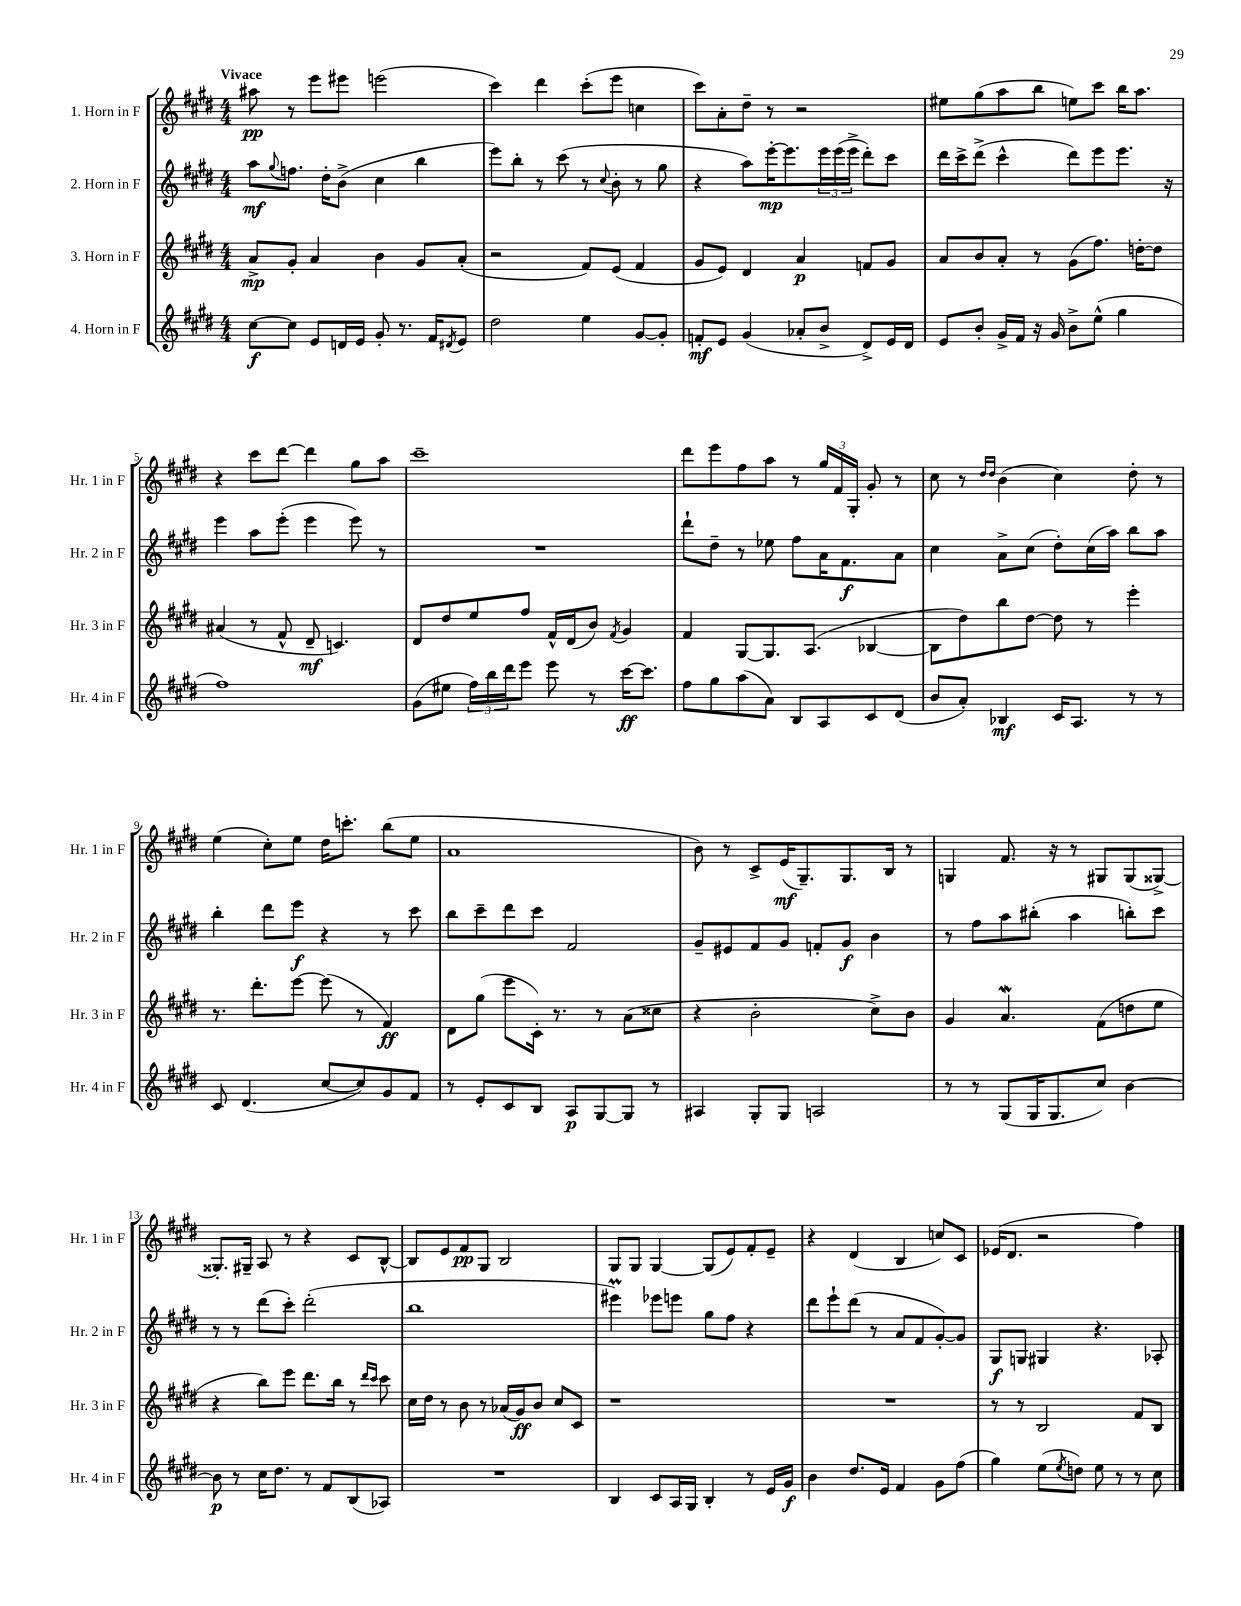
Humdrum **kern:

**kern	**dynam	**kern	**dynam	**kern	**dynam	**kern	**dynam
*part4	*part4	*part3	*part3	*part2	*part2	*part1	*part1
*staff4	*staff4	*staff3	*staff3	*staff2	*staff2	*staff1	*staff1
*I"4. Horn in F	*	*I"3. Horn in F	*	*I"2. Horn in F	*	*I"1. Horn in F	*
*I'Hr. 4 in F	*	*I'Hr. 3 in F	*	*I'Hr. 2 in F	*	*I'Hr. 1 in F	*
*clefG2	*	*clefG2	*	*clefG2	*	*clefG2	*
*k[f#c#g#d#]	*	*k[f#c#g#d#]	*	*k[f#c#g#d#]	*	*k[f#c#g#d#]	*
*M4/4	*	*M4/4	*	*M4/4	*	*M4/4	*
=1	=1	=1	=1	=1	=1	=1	=1
!	!	!	!	!	!	!LO:TX:a:B:t=Vivace	!
[8cc#\L	f	8a^/L	mp	8aa\L	mf	8aa#X\	pp
.	.	.	.	8qqgg#/	.	.	.
8cc#\J]	.	8g#'/J	.	8.ffn\J	.	8r	.
8e/L	.	4a/	.	.	.	8eee\L	.
.	.	.	.	16dd#'\KL	.	.	.
16dn/L	.	.	.	(8b^\J	.	8eee#X\J	.
16e/JJ	.	.	.	.	.	.	.
8g#'/	.	4b\	.	4cc#\	.	(2eeen\	.
8.r	.	.	.	.	.	.	.
.	.	8g#/L	.	4bb\	.	.	.
16f#/KL	.	.	.	.	.	.	.
8qd#X/	.	.	.	.	.	.	.
8e/J	.	(8a'/J	.	.	.	.	.
=2	=2	=2	=2	=2	=2	=2	=2
2dd#\	.	2r	.	8eee\L)	.	4ccc#\)	.
.	.	.	.	8bb'\J	.	.	.
.	.	.	.	8r	.	4ddd#\	.
.	.	.	.	(8ccc#\	.	.	.
4ee\	.	8f#/L)	.	8r	.	(8ccc#'\L	.
.	.	.	.	8qqcc#/	.	.	.
.	.	(8e/J	.	8b'\	.	8eee\J	.
[8g#/L	.	4f#/	.	8r	.	4ccn\	.
8g#'/J]	.	.	.	8gg#\	.	.	.
=3	=3	=3	=3	=3	=3	=3	=3
8fn'/L	mf	8g#/L	.	4r	.	8ccc#\L)	.
8e/J	.	8e/J)	.	.	.	8a'\	.
(4g#/	.	4d#/	.	8aa\L)	.	8dd#~\J	.
.	.	.	.	[16eee'\K	mp	8r	.
.	.	.	.	8.eee\]	.	.	.
8a-X'/L	.	4a/	p	.	.	2r	.
8b^/J	.	.	.	24eee\L	.	.	.
.	.	.	.	(24eee\	.	.	.
.	.	.	.	24eee^\JJ	.	.	.
8d#^/L)	.	8fn/L	.	8ddd#'\L)	.	.	.
16e/L	.	8g#/J	.	8ccc#\J	.	.	.
16d#/JJ	.	.	.	.	.	.	.
=4	=4	=4	=4	=4	=4	=4	=4
8e/L	.	8a/L	.	16ddd#\LL	.	8ee#X\L	.
.	.	.	.	16ccc#^\J	.	.	.
8b'/J	.	8b/	.	(8ddd#^\J	.	(8gg#\	.
16g#^/LL	.	8a'/J	.	4ccc#^^\	.	8aa\	.
16f#/JJ	.	.	.	.	.	.	.
16r	.	8r	.	.	.	8bb\J	.
16g#/	.	.	.	.	.	.	.
8b^\L	.	(8g#\L	.	8ddd#\L)	.	8een\L)	.
(8ee^^\J	.	8.ff#\J)	.	8eee\	.	8ccc#\J	.
4gg#\	.	.	.	8.eee\J	.	16bb\KL	.
.	.	[16ddn'\KL	.	.	.	8.aa\J	.
.	.	8dd\J]	.	.	.	.	.
.	.	.	.	16r	.	.	.
!!LO:LB:g=z
=5	=5	=5	=5	=5	=5	=5	=5
1ff#)	.	(4a#X/	.	4eee\	.	4r	.
.	.	8r	.	8aa\L	.	8ccc#\L	.
.	.	8f#^^/	.	(8eee'\J	.	[8ddd#\J	.
.	.	8d#~/	mf	4eee\	.	4ddd#\]	.
.	.	4.cn/)	.	.	.	.	.
.	.	.	.	8eee\)	.	8gg#\L	.
.	.	.	.	8r	.	8aa\J	.
=6	=6	=6	=6	=6	=6	=6	=6
(8g#\L	.	8d#/L	.	1r	.	1ccc#~	.
8ee#X\J	.	8dd#/	.	.	.	.	.
24ff#\LL)	.	8ee/	.	.	.	.	.
24bb\	.	.	.	.	.	.	.
24ddd#\J	.	.	.	.	.	.	.
8eee\J	.	8ff#/J	.	.	.	.	.
8eee\	.	16f#^^/LL	.	.	.	.	.
.	.	(16d#/J	.	.	.	.	.
8r	.	8b/J)	.	.	.	.	.
.	.	8qf#/	.	.	.	.	.
[16ccc#\KL	ff	4g#/	.	.	.	.	.
8.ccc#\J]	.	.	.	.	.	.	.
=7	=7	=7	=7	=7	=7	=7	=7
8ff#\L	.	4f#/	.	8ddd#`\L	.	8ddd#\L	.
8gg#\	.	.	.	8dd#~\J	.	8eee\	.
(8aa\	.	[8G#/L	.	8r	.	8ff#\	.
8a\J)	.	8.G#/]	.	8ee-X\	.	8aa\J	.
8B/L	.	.	.	8ff#\L	.	8r	.
.	.	(8.A/J	.	.	.	.	.
8A/	.	.	.	16a\K	.	24gg#/LL	.
.	.	.	.	.	.	24f#/	.
.	.	.	.	8.f#\	f	.	.
.	.	.	.	.	.	24G#'/JJ	.
8c#/	.	[4B-X/	.	.	.	8g#'/	.
(8d#/J	.	.	.	8a\J	.	8r	.
=8	=8	=8	=8	=8	=8	=8	=8
8b/L	.	8B-\L]	.	4cc#\	.	8cc#\	.
8a'/J)	.	8dd#\)	.	.	.	8r	.
.	.	.	.	.	.	16qqdd#/LL	.
.	.	.	.	.	.	16qqdd#/JJ	.
4B-X/	mf	8bb\	.	8a^\L	.	(4b\	.
.	.	[8dd#\J	.	(8cc#\J	.	.	.
16c#/KL	.	8dd#\]	.	8dd#'\L)	.	4cc#\)	.
8.A/J	.	.	.	.	.	.	.
.	.	8r	.	(16cc#\L	.	.	.
.	.	.	.	16aa\JJ)	.	.	.
8r	.	4eee'\	.	8bb\L	.	8dd#'\	.
8r	.	.	.	8aa\J	.	8r	.
!!LO:LB:g=z
=9	=9	=9	=9	=9	=9	=9	=9
8c#/	.	8.r	.	4bb'\	.	(4ee\	.
(4.d#/	.	.	.	.	.	.	.
.	.	8.ddd#'\L	.	.	.	.	.
.	.	.	.	8ddd#\L	.	8cc#'\L)	.
.	.	[8eee\J	.	8eee\J	f	8ee\J	.
[8cc#/L	.	(8eee\]	.	4r	.	16dd#\KL	.
.	.	.	.	.	.	8.cccn'\J	.
8cc#/])	.	8r	.	.	.	.	.
8g#/	.	4f#/)	ff	8r	.	(8bb\L	.
8f#/J	.	.	.	8ccc#\	.	8ee\J	.
=10	=10	=10	=10	=10	=10	=10	=10
8r	.	8d#\L	.	8bb\L	.	1a	.
8e'/L	.	(8gg#\J	.	8ccc#~\	.	.	.
8c#/	.	8eee\L	.	8ddd#\	.	.	.
8B/J	.	16c#'\Jk)	.	8ccc#\J	.	.	.
.	.	8.r	.	.	.	.	.
8A/L	p	.	.	2f#/	.	.	.
[8G#/	.	8r	.	.	.	.	.
8G#/J]	.	(8a\L	.	.	.	.	.
8r	.	8cc##X\J	.	.	.	.	.
=11	=11	=11	=11	=11	=11	=11	=11
4A#X/	.	4r	.	8g#~/L	.	8b\)	.
.	.	.	.	8e#X/	.	8r	.
8G#'/L	.	2b'\	.	8f#/	.	8c#^/L	.
8G#/J	.	.	.	8g#/J	.	(16e/K	mf
.	.	.	.	.	.	8.G#~/)	.
2An/	.	.	.	8fn'/L	.	.	.
.	.	.	.	8g#/J	f	8.G#/	.
.	.	8cc#^\L)	.	4b\	.	.	.
.	.	.	.	.	.	16B/Jk	.
.	.	8b\J	.	.	.	8r	.
=12	=12	=12	=12	=12	=12	=12	=12
8r	.	4g#/	.	8r	.	4Gn/	.
8r	.	.	.	8ff#\L	.	.	.
(8G#/L	.	4.aw/	.	8aa\	.	8.f#/	.
16G#/K	.	.	.	(8bb#X'\J	.	.	.
8.G#/	.	.	.	.	.	16r	.
.	.	.	.	4aa\	.	8r	.
8cc#/J)	.	(8f#\L	.	.	.	8G#X/L	.
[4b\	.	8ddn\	.	8bbn'\L)	.	(8G#/	.
.	.	8ee\J	.	8ccc#\J	.	[8G##X^/J)	.
!!LO:LB:g=z
=13	=13	=13	=13	=13	=13	=13	=13
8b\]	p	4r	.	8r	.	8.G##X'/L]	.
8r	.	.	.	8r	.	.	.
.	.	.	.	.	.	16G#X~/Jk	.
16cc#\KL	.	8bb\L)	.	(8ddd#\L	.	8A/	.
8.dd#\J	.	.	.	.	.	.	.
.	.	8eee\J	.	8ccc#'\J)	.	8r	.
8r	.	8.ddd#\L	.	(2ddd#'\	.	4r	.
8f#/L	.	.	.	.	.	.	.
.	.	16bb\Jk	.	.	.	.	.
(8B/	.	8r	.	.	.	8c#/L	.
.	.	16qqddd#/LL	.	.	.	.	.
.	.	16qqccc#/JJ	.	.	.	.	.
8A-X/J)	.	8ccc#\	.	.	.	[8B^^/J	.
=14	=14	=14	=14	=14	=14	=14	=14
1r	.	16cc#\LL	.	1bb	.	8B/L]	.
.	.	16dd#\JJ	.	.	.	.	.
.	.	8r	.	.	.	8e/	.
.	.	8b\	.	.	.	8f#/	pp
.	.	8r	.	.	.	8G#/J	.
.	.	(16a-X/LL	.	.	.	2B/	.
.	.	16g#/J)	ff	.	.	.	.
.	.	8b/J	.	.	.	.	.
.	.	8cc#/L	.	.	.	.	.
.	.	8c#/J	.	.	.	.	.
=15	=15	=15	=15	=15	=15	=15	=15
4B/	.	1r	.	4eee#Xm\)	.	8G#/L	.
.	.	.	.	.	.	8G#/J	.
8c#/L	.	.	.	8eee-X\L	.	[4G#/	.
16A/L	.	.	.	8eeen\J	.	.	.
16G#/JJ	.	.	.	.	.	.	.
4B'/	.	.	.	8gg#\L	.	(8G#/L]	.
.	.	.	.	8ff#\J	.	8e/)	.
8r	.	.	.	4r	.	8f#'/	.
16e/LL	.	.	.	.	.	8e~/J	.
16g#/JJ	f	.	.	.	.	.	.
=16	=16	=16	=16	=16	=16	=16	=16
4b\	.	1r	.	8ddd#\L	.	4r	.
.	.	.	.	8eee`\	.	.	.
8.dd#/L	.	.	.	(8ddd#\J	.	(4d#/	.
.	.	.	.	8r	.	.	.
16e/Jk	.	.	.	.	.	.	.
4f#/	.	.	.	8a/L	.	4B/	.
.	.	.	.	8f#/	.	.	.
8g#\L	.	.	.	[8g#'/)	.	8ccn/L)	.
(8ff#\J	.	.	.	8g#/J]	.	8c#/J	.
=17	=17	=17	=17	=17	=17	=17	=17
4gg#\)	.	8r	.	8G#/L	f	(16e-X/KL	.
.	.	.	.	.	.	8.d#/J	.
.	.	8r	.	8Gn/J	.	.	.
(8ee\L	.	2B/	.	4G#X/	.	2r	.
8qee/	.	.	.	.	.	.	.
8ddn\J)	.	.	.	.	.	.	.
8ee\	.	.	.	4.r	.	.	.
8r	.	.	.	.	.	.	.
8r	.	8f#/L	.	.	.	4ff#\)	.
8cc#\	.	8B/J	.	8A-X'/	.	.	.
==	==	==	==	==	==	==	==
*-	*-	*-	*-	*-	*-	*-	*-
